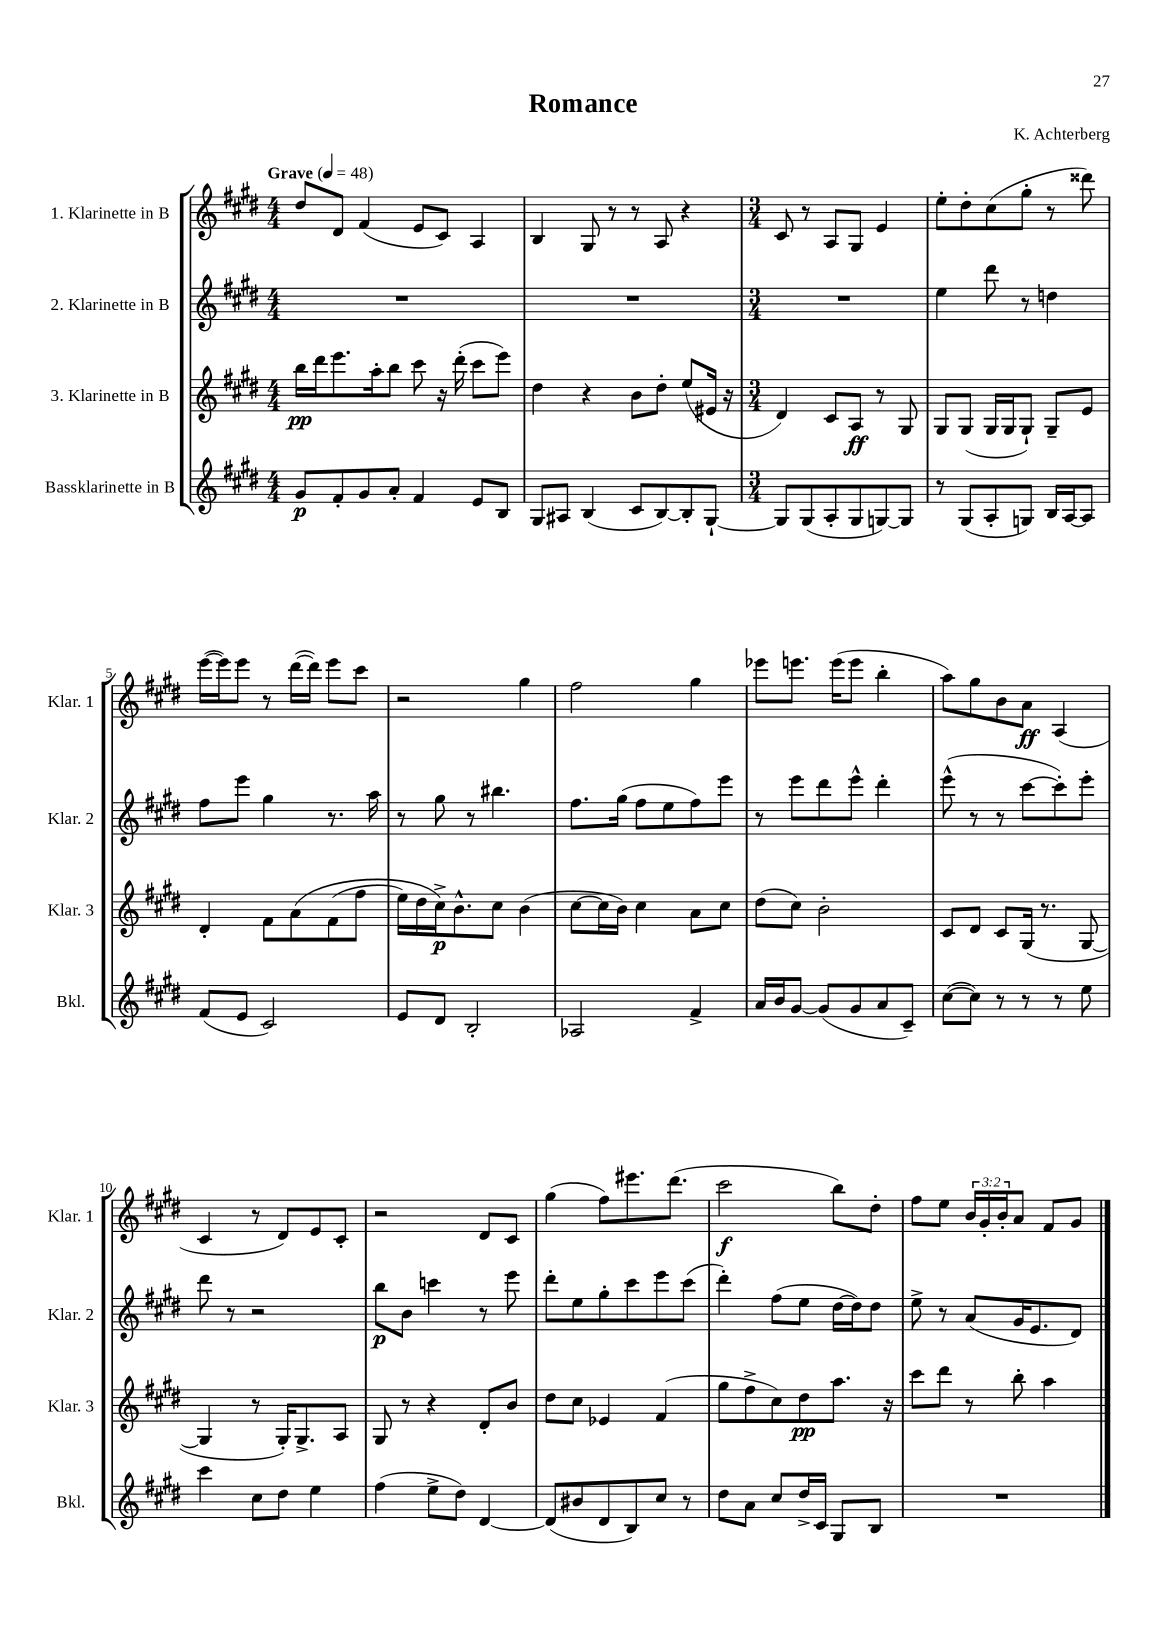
\header { title = "Romance" composer = "K. Achterberg" }
<<
\new StaffGroup <<
\new Staff = "s0" \with { instrumentName = "1. Klarinette in B" shortInstrumentName = "Klar. 1" } {
    \clef treble \key e \major \numericTimeSignature \time 4/4 \override Staff.TupletNumber.text = #tuplet-number::calc-fraction-text \tempo "Grave" 4 = 48
    dis''8 dis'8 fis'4( e'8 cis'8) a4 |
    b4 gis8 r8 r8 a8 r4 |
    \numericTimeSignature \time 3/4 cis'8 r8 a8 gis8 e'4 |
    e''8-. dis''8-. cis''8( gis''8-. r8 disis'''8) |
    e'''16~( e'''16) e'''8 r8 dis'''16~( dis'''16) e'''8 cis'''8 |
    r2 gis''4 |
    fis''2 gis''4 |
    ees'''8 e'''8. e'''16( e'''8 b''4-. |
    a''8) gis''8 b'8 a'8\ff a4( |
    cis'4 r8 dis'8) e'8 cis'8-. |
    r2 dis'8 cis'8 |
    gis''4( fis''8) eis'''8. dis'''8.( |
    cis'''2\f b''8) dis''8-. |
    fis''8 e''8 \tuplet 3/2 { b'16 gis'16-. b'16-. } a'8 fis'8 gis'8 \bar "|." |
}
\new Staff = "s1" \with { instrumentName = "2. Klarinette in B" shortInstrumentName = "Klar. 2" } {
    \clef treble \key e \major \numericTimeSignature \time 4/4
    R1 |
    R1 |
    \numericTimeSignature \time 3/4 R2. |
    e''4 dis'''8 r8 d''4 |
    fis''8 e'''8 gis''4 r8. a''16 |
    r8 gis''8 r8 bis''4. |
    fis''8. gis''16( fis''8 e''8 fis''8) e'''8 |
    r8 e'''8 dis'''8 e'''8-^ dis'''4-. |
    e'''8-^( r8 r8 cis'''8~ cis'''8-.) e'''8-. |
    dis'''8 r8 r2 |
    b''8\p b'8 c'''4 r8 e'''8 |
    dis'''8-. e''8 gis''8-. cis'''8 e'''8 cis'''8( |
    dis'''4-.) fis''8( e''8 dis''16~ dis''16) dis''8 |
    e''8-> r8 a'8( gis'16 e'8. dis'8) \bar "|." |
}
\new Staff = "s2" \with { instrumentName = "3. Klarinette in B" shortInstrumentName = "Klar. 3" } {
    \clef treble \key e \major \numericTimeSignature \time 4/4
    b''16\pp dis'''16 e'''8. a''16-. b''8 cis'''8 r16 dis'''16-.( cis'''8 e'''8) |
    dis''4 r4 b'8 dis''8-. e''8( eis'16 r16 |
    \numericTimeSignature \time 3/4 dis'4) cis'8 a8\ff r8 gis8 |
    gis8 gis8( gis16 gis16 gis8-!) gis8-- e'8 |
    dis'4-. fis'8 a'8\( fis'8( fis''8 |
    e''16) dis''16 cis''16->\p\) b'8.-^ cis''8 b'4( |
    cis''8~ cis''16 b'16) cis''4 a'8 cis''8 |
    dis''8( cis''8) b'2-. |
    cis'8 dis'8 cis'8 gis16( r8. gis8~ |
    gis4 r8 gis16-.) gis8.-> a8 |
    gis8 r8 r4 dis'8-. b'8 |
    dis''8 cis''8 ees'4 fis'4( |
    gis''8 fis''8-> cis''8) dis''8\pp a''8. r16 |
    cis'''8 dis'''8 r8 b''8-. a''4 \bar "|." |
}
\new Staff = "s3" \with { instrumentName = "Bassklarinette in B" shortInstrumentName = "Bkl." } {
    \clef treble \key e \major \numericTimeSignature \time 4/4
    gis'8\p fis'8-. gis'8 a'8-. fis'4 e'8 b8 |
    gis8 ais8 b4( cis'8 b8~) b8-. gis8~-! |
    \numericTimeSignature \time 3/4 gis8 gis8( a8-. gis8 g8~) g8 |
    r8 gis8( a8-. g8) b16 a16~ a8 |
    fis'8( e'8 cis'2) |
    e'8 dis'8 b2-. |
    aes2 fis'4-> |
    a'16 b'16 gis'8~ gis'8( gis'8 a'8 cis'8--) |
    cis''8~( cis''8) r8 r8 r8 e''8 |
    cis'''4 cis''8 dis''8 e''4 |
    fis''4( e''8-> dis''8) dis'4~ |
    dis'8( bis'8 dis'8 b8) cis''8 r8 |
    dis''8 a'8 cis''8 dis''16-> cis'16 gis8 b8 |
    R2. \bar "|." |
}
>>
>>
